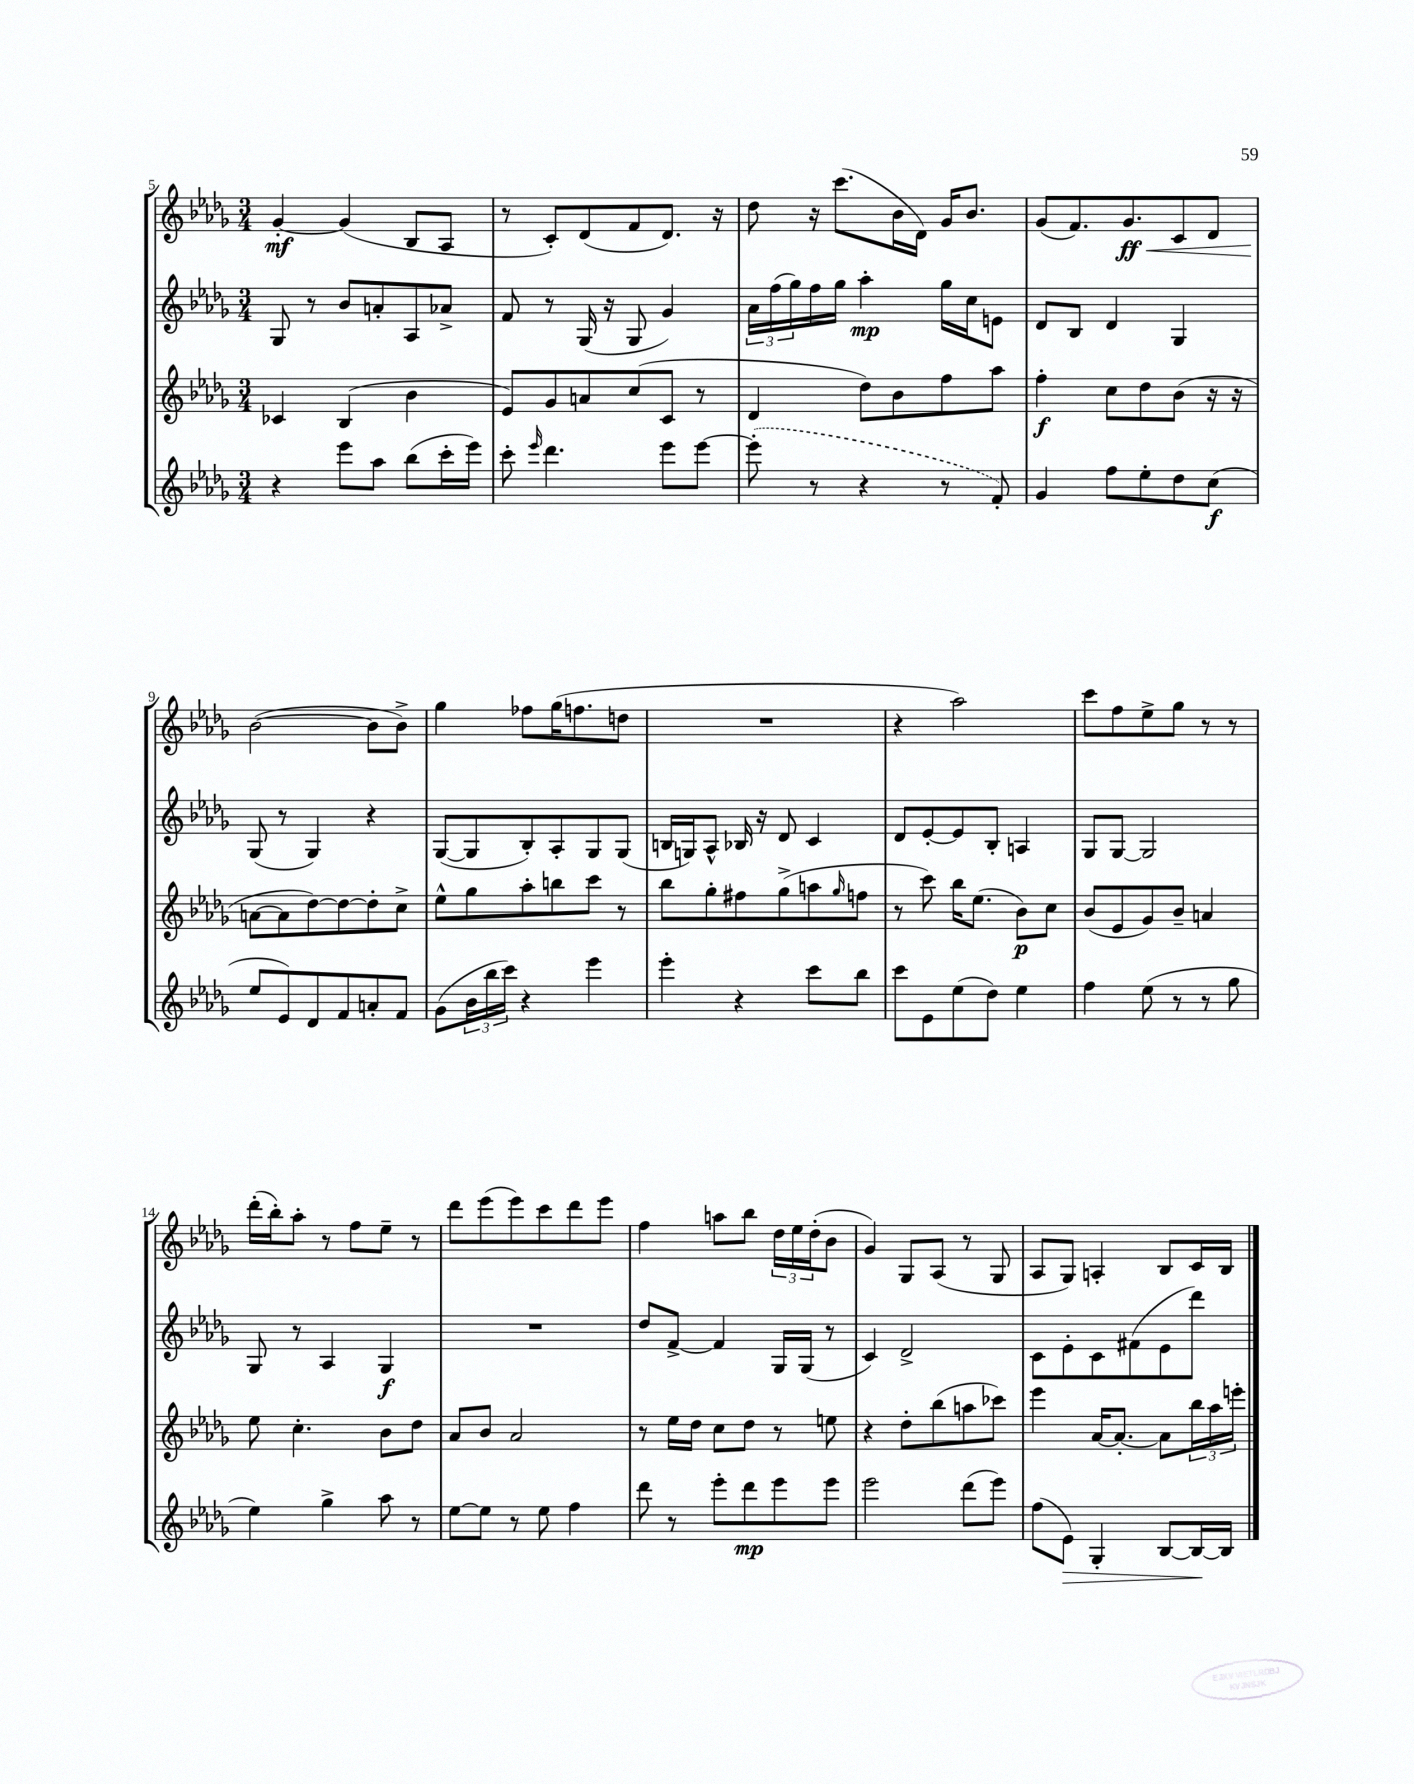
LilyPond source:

<<
\new StaffGroup <<
\new Staff = "s0" {
    \clef treble \key des \major \numericTimeSignature \time 3/4
    ges'4~-.\mf ges'4( bes8 aes8 |
    r8 c'8-.) des'8( f'8 des'8.) r16 |
    des''8 r16 c'''8.( bes'16 des'16) ges'16 bes'8. |
    ges'8( f'8.) ges'8.\ff\< c'8 des'8 |
    bes'2~\!( bes'8 bes'8->) |
    ges''4 fes''8 ges''16( f''8. d''8 |
    R2. |
    r4 aes''2) |
    c'''8 f''8 ees''8-> ges''8 r8 r8 |
    des'''16-.( bes''16-.) aes''8-. r8 f''8 ees''8-- r8 |
    des'''8 ees'''8( ees'''8) c'''8 des'''8 ees'''8 |
    f''4 a''8 bes''8 \tuplet 3/2 { des''16 ees''16 des''16-.( } bes'8 |
    ges'4) ges8 aes8( r8 ges8 |
    aes8 ges8) a4-. bes8 c'16 bes16 \bar "|." |
}
\new Staff = "s1" {
    \clef treble \key des \major \numericTimeSignature \time 3/4
    ges8 r8 bes'8 a'8-. aes8 aes'8-> |
    f'8 r8 ges16( r16 ges8 ges'4) |
    \tuplet 3/2 { aes'16 f''16( ges''16) } f''16 ges''16 aes''4-.\mp ges''16 c''16 e'8 |
    des'8 bes8 des'4 ges4 |
    ges8( r8 ges4) r4 |
    ges8~( ges8 bes8-.) aes8-. ges8 ges8( |
    b16 g16) aes8-^ bes16 r16 des'8 c'4 |
    des'8 ees'8~-. ees'8 bes8-. a4 |
    ges8 ges8~ ges2 |
    ges8 r8 aes4 ges4\f |
    R2. |
    des''8 f'8~-> f'4 ges16 ges16( r8 |
    c'4) des'2-> |
    c'8 ees'8-. c'8 fis'8( ees'8 des'''8) \bar "|." |
}
\new Staff = "s2" {
    \clef treble \key des \major \numericTimeSignature \time 3/4
    ces'4 bes4( bes'4 |
    ees'8) ges'8 a'8 c''8( c'8 r8 |
    des'4 des''8) bes'8 f''8 aes''8 |
    f''4-.\f c''8 des''8 bes'8( r16 r16 |
    a'8~ a'8 des''8~) des''8~ des''8-. c''8-> |
    ees''8-^ ges''8 aes''8-. b''8 c'''8 r8 |
    bes''8 ges''8-. fis''8 ges''8->( a''8 \grace { ges''16 } f''8 |
    r8 c'''8) bes''16 ees''8.( bes'8\p) c''8 |
    bes'8( ees'8 ges'8) bes'8-- a'4 |
    ees''8 c''4.-. bes'8 des''8 |
    aes'8 bes'8 aes'2 |
    r8 ees''16 des''16 c''8 des''8 r8 e''8 |
    r4 des''8-. bes''8( a''8 ces'''8) |
    ees'''4 aes'16~ aes'8.~-. aes'8 \tuplet 3/2 { bes''16 aes''16 e'''16-. } \bar "|." |
}
\new Staff = "s3" {
    \clef treble \key des \major \numericTimeSignature \time 3/4
    r4 ees'''8 aes''8 bes''8( c'''16-. ees'''16) |
    c'''8-. \grace { ees'''16 } des'''4. ees'''8 ees'''8~ |
    \once \slurDashed ees'''8-.( r8 r4 r8 f'8-.) |
    ges'4 f''8 ees''8-. des''8 c''8\f( |
    ees''8 ees'8) des'8 f'8 a'8-. f'8 |
    ges'8( \tuplet 3/2 { bes'16 bes''16 c'''16) } r4 ees'''4 |
    ees'''4-. r4 c'''8 bes''8 |
    c'''8 ees'8 ees''8( des''8) ees''4 |
    f''4 ees''8( r8 r8 ges''8 |
    ees''4) ges''4-> aes''8 r8 |
    ees''8~ ees''8 r8 ees''8 f''4 |
    des'''8 r8 ees'''8-. des'''8\mp ees'''8 ees'''8 |
    ees'''2 des'''8( ees'''8) |
    f''8( ees'8\>) ges4-. bes8~ bes16~\! bes16 \bar "|." |
}
>>
>>
\layout { \context { \Score currentBarNumber = #5 } }
